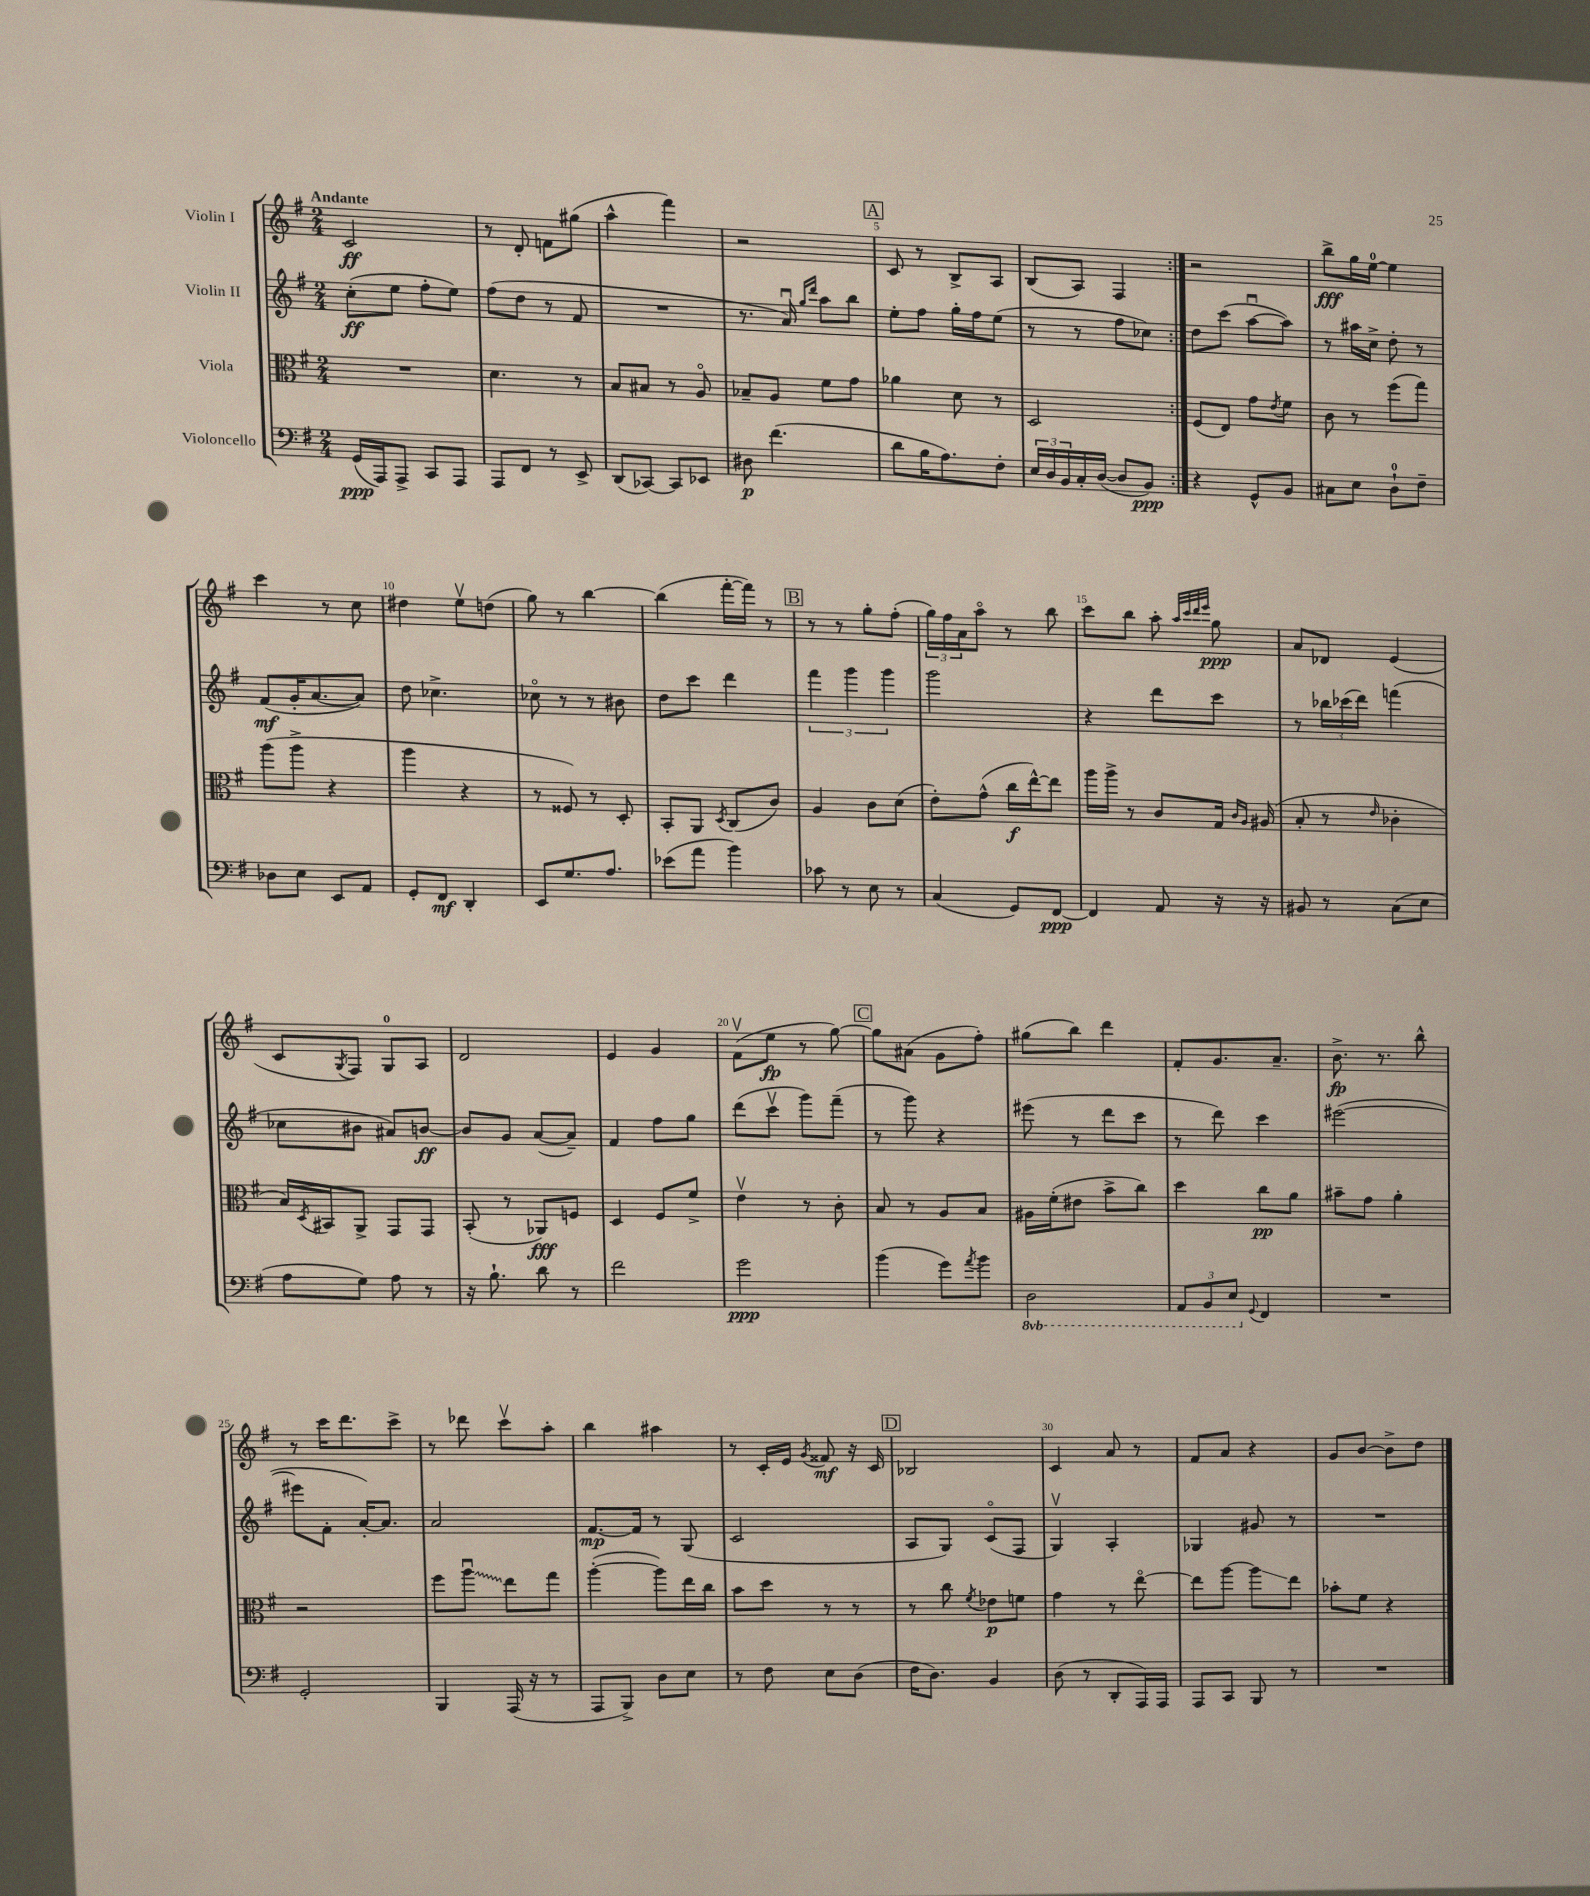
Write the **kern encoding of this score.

**kern	**kern	**kern	**kern
*staff4	*staff3	*staff2	*staff1
*clefF4	*clefC3	*clefG2	*clefG2
*k[f#]	*k[f#]	*k[f#]	*k[f#]
*M2/4	*M2/4	*M2/4	*M2/4
(16GG/LL	2r	(8cc'\L	2c/
16AAA/J)	.	.	.
8AAA^/J	.	8ee\J	.
8CC/L	.	8ff#'\L	.
8AAA/J	.	8ee\J)	.
=	=	=	=
8AAA/L	4.d\	(8ff#\L	8r
8FF#/J	.	8dd\J	8d'/
8r	.	8r	8f\L
8EE^/	8r	8f#/	(8gg#\J
=	=	=	=
(8DD/L	8B/L	2r	4aa^^\
[8CC-/J)	8B#/J	.	.
8CC-/]L	8r	.	4fff#\)
8EE-/J	8Ao/	.	.
=	=	=	=
8D#\	8B-~/L	8.r	2r
(4.f#\	8A/J	.	.
.	.	16au/)	.
.	.	16qqgg/LL	.
.	.	16qqddd/JJ	.
.	8f#\L	8aa\L	.
.	8g\J	8bb\J	.
=	=	=	=
8d\L	4a-\	8ee'\L	8c/
16B\K	.	8ff#\J	8r
8.A\)	.	.	.
.	8d\	16gg'\LL	8B^/L
.	.	16ff#\J	.
8F#'\J	8r	(8ee\J	8A/J
=	=	=	=
24E/LL	2D/	8r	(8B/L
24D/	.	.	.
24BB/	.	.	.
16C'/	.	8r	8A/J)
([16D/JJ	.	.	.
8D/]L	.	8ff#\L	4F#/
8BB/J)	.	8cc-\J)	.
=:|!	=:|!	=:|!	=:|!
4r	(8F#/L	8dd\L	2r
.	8E/J)	(8ccc\J	.
8GG^^/L	8g\L	[8aau\L	.
.	8qe/	.	.
8BB/J	8f#\J	8aa\]J)	.
=	=	=	=
8C#\L	8c\	8r	8bb^\L
8E\J	8r	16aa#\LL	16gg\L
.	.	16cc^\JJ	[16ee\JJ
8D`\L	(8ff#\L	8dd'\	4ee\]
8F#~\J	8gg\J)	8r	.
=	=	=	=
8D-\L	(8aa\L	(8f#/L	4ccc\
8E\J	8aa^\J	16g'/K	.
.	.	[8.a/	.
8EE/L	4r	.	8r
8AA/J	.	8a/]J)	8cc\
=	=	=	=
8GG'/L	4aa\	8dd\	4dd#\
8FF#/J	.	4.cc-^\	.
4DD'/	4r	.	8eev\L
.	.	.	(8dd\J
=	=	=	=
8EE/L	8r	8cc-o\	8gg\)
8.G/	8F##/)	8r	8r
.	8r	8r	[4bb\
8.A/J	.	.	.
.	8D'/	8b#\	.
=	=	=	=
(8e-\L	8BB'/L	8dd\L	(4bb\]
8a\J	8AA/J	8ccc\J	.
.	8qD/	.	.
4b\)	(8C/L	4ddd\	[16fff#'\LL
.	.	.	16fff#\]JJ)
.	8c/J)	.	8r
=	=	=	=
8c-\	4A/	6fff#\	8r
8r	.	.	8r
.	.	6ggg\	.
8E\	8c\L	.	8gg'\L
.	.	6ggg\	.
8r	(8d\J	.	(8ff#'\J
=	=	=	=
(4C/	8e'\L)	2ggg\	24gg\LL)
.	.	.	24ff#\
.	.	.	24a\J
.	(8g^^\J	.	8aao\J
8GG/L)	16cc\LL	.	8r
.	[16ee^^\J)	.	.
[8FF#/J	8ee\]J	.	8bb\
=	=	=	=
4FF#/]	16aa\LL	4r	8ccc\L
.	16aa^\JJ	.	.
.	8r	.	8bb\J
8AA/	8c/L	8ddd\L	8aa'\
.	.	.	32qqaa/LLL
.	.	.	32qqccc/
.	.	.	32qqddd/
.	.	.	32qqeee/JJJ
16r	16G/Jk	8ccc\J	8gg\
.	16qqc/LL	.	.
.	16qqA/JJ	.	.
16r	(16A#/	.	.
=	=	=	=
8BB#/	8B'/	8r	8a/L
8r	8r	24bb-\LL	8d-/J
.	.	(24ccc-\	.
.	.	24ddd\JJ)	.
.	16qqe/	.	.
(8C\L	4c-'\	(4fff\	(4e/
8E\J	.	.	.
=	=	=	=
8A\L	16B/LL)	8cc-\L	8c/L
.	8qD/	.	.
.	16BB#/J	.	.
.	.	.	8qG/
8G\J)	8AA^/J	8b#\J	8F#/J)
8A\	8GG/L	8a#/L)	8G/L
8r	8GG/J	[8b/J	8A/J
=	=	=	=
16r	(8BB'/	8b/]L	2d/
8.B`\	.	.	.
.	8r	8g/J	.
8d\	8AA-/L)	([8a/L	.
8r	8F/J	8a~/]J)	.
=	=	=	=
2f#\	4D/	4f#/	4e/
.	8F#/L	8ff#\L	4g/
.	8f#^/J	8gg\J	.
=	=	=	=
2g\	4ev\	(8ddd\L	(8f#v\L
.	.	8cccv\J	8ee\J
.	8r	8ggg\L)	8r
.	8c'\	(8fff#~\J	[8gg\)
=	=	=	=
(4b\	8B/	8r	8gg\]L
.	8r	8ggg\)	(8a#\J
8g\L)	8A/L	4r	8g\L
8qa/	.	.	.
8b\J	8B/J	.	8ff#'\J)
=	=	=	=
2DD\	16A#\LL	(8eee#\	(8gg#\L
.	(16f#'\J	.	.
.	8e#\J	8r	8bb\J)
.	8b^\L	8ddd\L	4ddd\
.	8cc\J)	8ccc\J	.
=	=	=	=
12AAA/L	4dd\	8r	8f#'/L
12BBB/	.	.	.
.	.	8ddd\)	8.g/
12EE/J	.	.	.
8qqGG/	.	.	.
4FF#/	8cc\L	4ccc\	.
.	.	.	8.a~/J
.	8a\J	.	.
=	=	=	=
2r	8b#~\L	([2eee#\	8.b^\
.	8g\J	.	.
.	.	.	8.r
.	4a'\	.	.
.	.	.	8bb^^\
=	=	=	=
2GG'/	2r	8eee#\]L	8r
.	.	8f#'\J	16ccc\LK
.	.	.	8.ddd\
.	.	[16a'/LK)	.
.	.	8.a/]J	.
.	.	.	8ccc^\J
=	=	=	=
4BBB/	8ff#\L	2a/	8r
.	8aau\J	.	8ddd-\
(16AAA/	8ee\L	.	8cccv\L
16r	.	.	.
8r	8gg\J	.	8aa'\J
=	=	=	=
8AAA/L	([4aa'\	[8.f#/L	4bb\
8BBB^/J)	.	.	.
.	.	16f#/]Jk	.
8D\L	8aa\]L)	8r	4aa#\
8E\J	16ee\L	(8G/	.
.	16cc\JJ	.	.
=	=	=	=
8r	8b\L	2c/	8r
8F#\	8dd\J	.	16c'/LL
.	.	.	16e/JJ
.	.	.	8qg/
8E\L	8r	.	8f##/
(8D\J	8r	.	16r
.	.	.	16c/
=	=	=	=
16F#\LK	8r	8A/L	2B-/
8.D\J)	.	.	.
.	8cc\	8G/J)	.
.	8qf#/	.	.
4BB/	8e-\L	(8co/L	.
.	8f\J	8F#/J	.
=	=	=	=
(8D\	4g\	4Gv/)	4c/
8r	.	.	.
8DD'/L	8r	4A'/	8a/
16AAA/L)	[8eeo\	.	8r
16AAA/JJ	.	.	.
=	=	=	=
8AAA/L	8ee\]L	4G-/	8f#/L
8CC/J	[8aa\J	.	8a/J
8BBB/	8aa\]L	8g#/	4r
8r	8ee\J	8r	.
=	=	=	=
2r	8b-'\L	2r	8g/L
.	8f#\J	.	[8b/J
.	4r	.	8b^\]L
.	.	.	8dd\J
==	==	==	==
*-	*-	*-	*-
